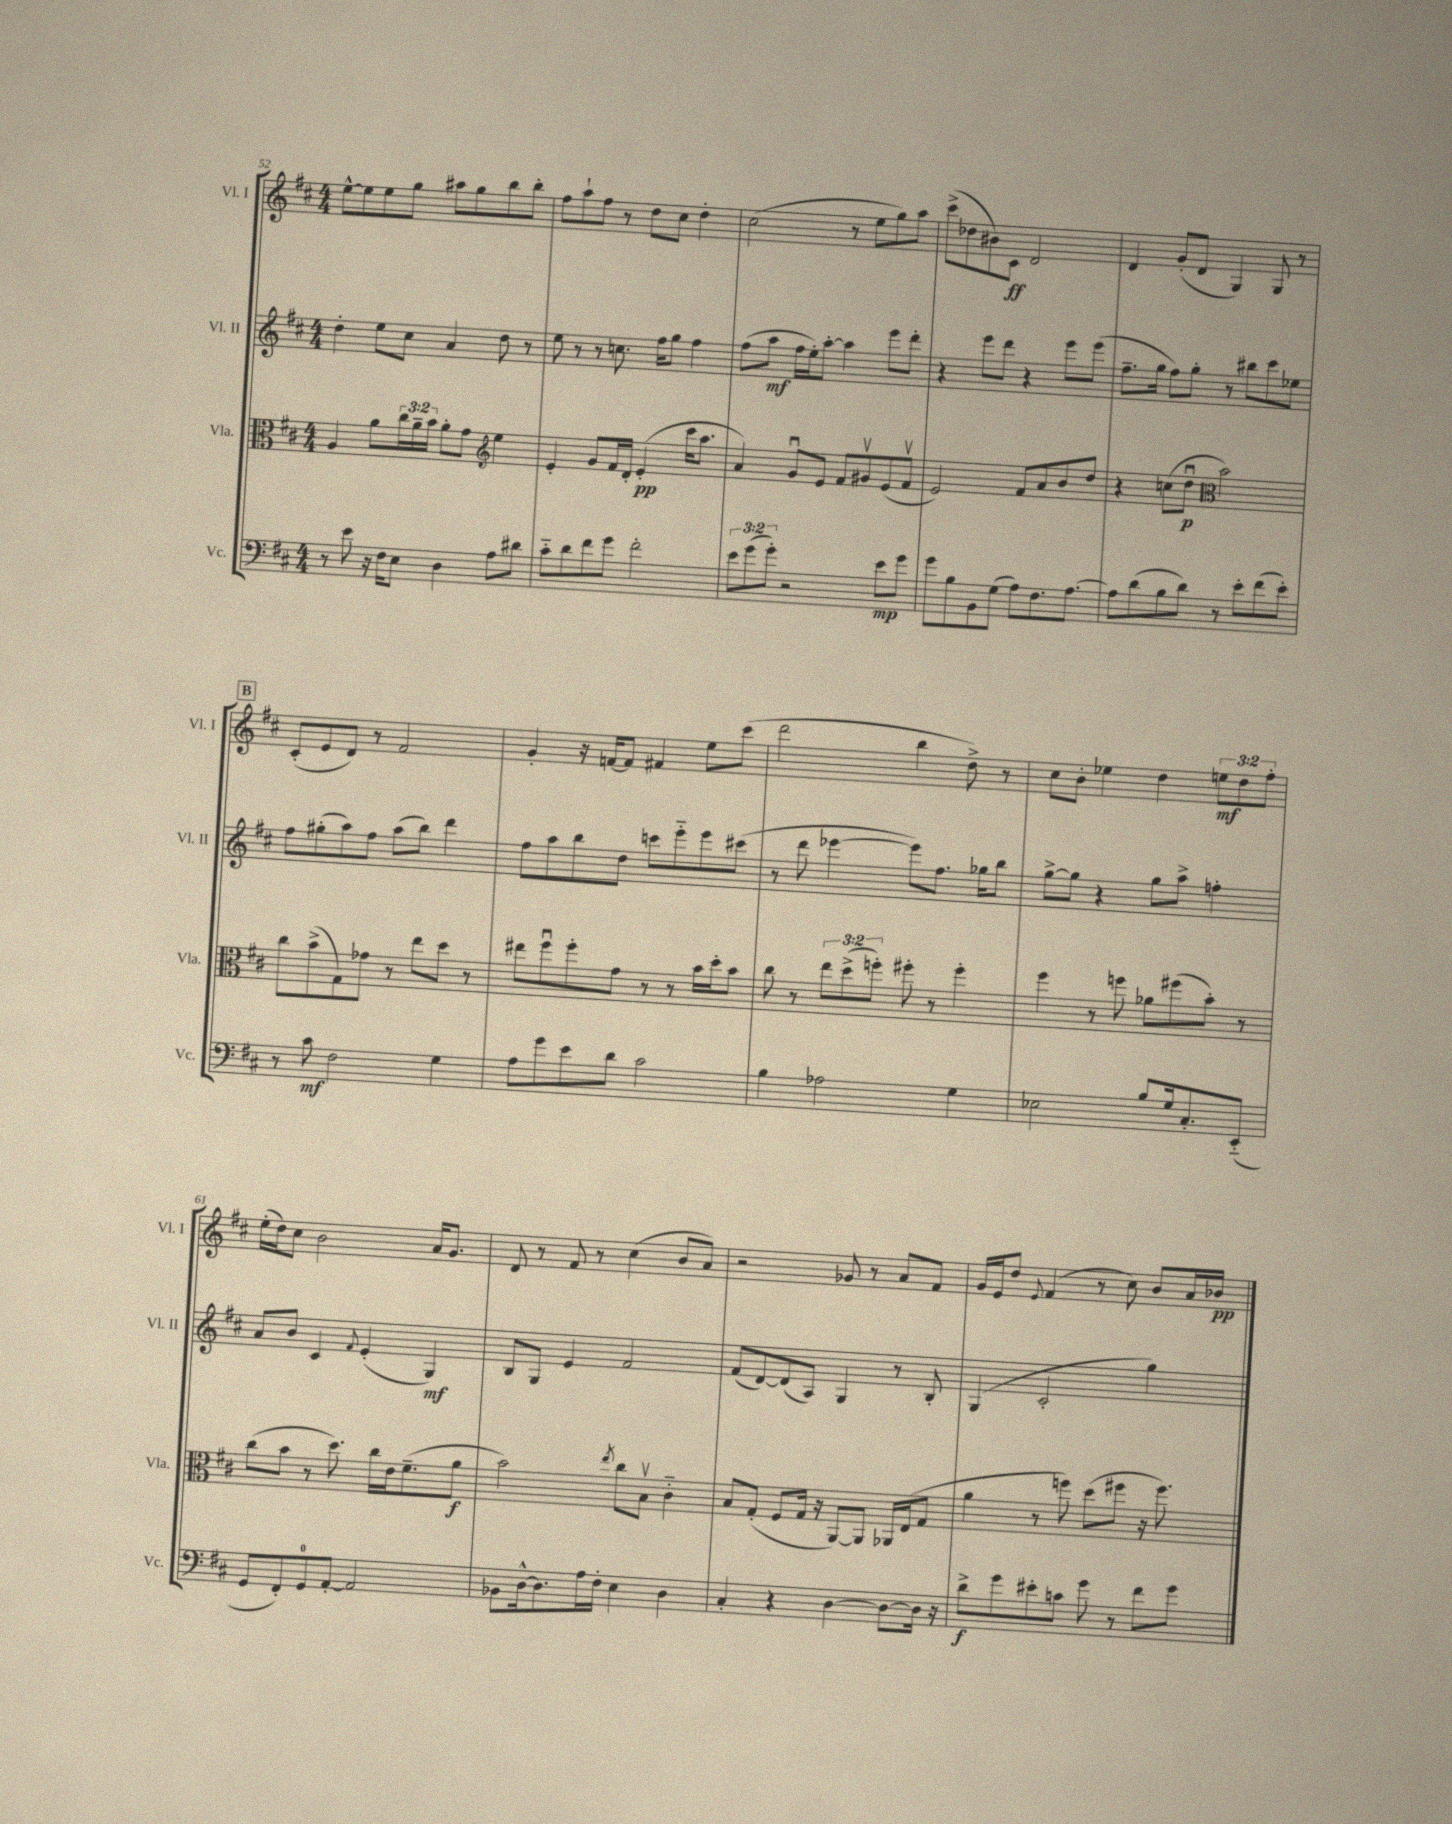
<<
\new StaffGroup <<
\new Staff = "s0" \with { instrumentName = "Vl. I" shortInstrumentName = "Vl. I" } {
    \clef treble \key d \major \numericTimeSignature \time 4/4 \override Staff.TupletNumber.text = #tuplet-number::calc-fraction-text
    e''8~-^ e''8 e''8 g''8 ais''8 g''8 b''8 b''8-. |
    fis''8 a''8-! fis''8 r8 d''8 cis''8 d''4-. |
    cis''2( r8 e''8 g''8) a''8 |
    cis'''8->( des''8 bis'8) cis'8\ff d'2 |
    d'4 g'8-.( d'8 g4) g8 r8 |
    \mark \markup { \box "B" } cis'8-.( e'8 d'8) r8 fis'2 |
    g'4-. r16 f'16~ f'8 fis'4 e''8 cis'''8( |
    d'''2 b''4 d''8->) r8 |
    cis''8 b'8-. ees''4 d''4 \tuplet 3/2 { e''8\mf d''8 fis''8-. } |
    e''16-.( d''16) cis''8 b'2 a'16 g'8. |
    d'8 r8 fis'8 r8 cis''4( b'8 a'8) |
    r2 ges'8 r8 a'8 fis'8 |
    g'16 e'16 d''8 \appoggiatura { e'8 } fis'4( r8 cis''8) b'8 a'16 bes'16\pp \bar "|." |
}
\new Staff = "s1" \with { instrumentName = "Vl. II" shortInstrumentName = "Vl. II" } {
    \clef treble \key d \major \numericTimeSignature \time 4/4
    d''4-. e''8 cis''8 a'4 d''8 r8 |
    e''8 r8 r8 c''8. fis''16 g''8 fis''4 |
    fis''8( a''8\mf fis''16 e''16-.) a''8~-. a''4 e'''8 d'''8-. |
    r4 e'''8 d'''8 r4 e'''8 e'''8( |
    fis''8.-- g''16 fis''8) g''8-. r8 bis''8 cis'''8 ees''8 |
    \mark \markup { \box "B" } fis''8 gis''8-.( a''8) fis''8 a''8( b''8) d'''4 |
    fis''8 a''8 b''8 d''8 c'''8 e'''8-_ e'''8 cis'''8( |
    r8 d'''8 ees'''4~ ees'''8) fis''8. ges''16 b''8 |
    g''8~-> g''8 r4 g''8 a''8-> f''4-. |
    a'8 b'8 cis'4 \appoggiatura { fis'8 } e'4-.( g4\mf) |
    b8 g8 e'4 fis'2 |
    fis'8( d'8~) d'8( a8) g4 r8 b8-. |
    g4( cis'2-. g''4) \bar "|." |
}
\new Staff = "s2" \with { instrumentName = "Vla." shortInstrumentName = "Vla." } {
    \clef alto \key d \major \numericTimeSignature \time 4/4 \override Staff.TupletNumber.text = #tuplet-number::calc-fraction-text
    a4 a'8 \tuplet 3/2 { cis''16 a'16-- b'16 } a'8-. g'8 \clef treble e''4 |
    e'4-. g'8 fis'16 d'16-. e'4-.\pp( cis'''16 a''8. |
    a'4) g'8\downbow e'8 fis'8 gis'8\upbow e'8( fis'8\upbow |
    e'2) fis'8 a'8 b'8 d''8 |
    r4 c''8( d''8\downbow\p \clef alto b'2) |
    \mark \markup { \box "B" } cis''8 b'8->( g8) ges'8 r8 e''8 d''8 r8 |
    eis''8 fis''8\downbow fis''8-. g'8 r8 r8 b'16 d''16-. b'8 |
    cis''8 r8 \tuplet 3/2 { e''8 d''8->( f''8-.) } fis''8-. r8 fis''4-. |
    fis''4 r8 f''8 aes'8 fis''8( b'8-.) r8 |
    cis''8( b'8 r8 d''8.) cis''16 e'16 fis'8.--( a'8\f |
    b'2) \acciaccatura { e''8 } cis''8 b8\upbow cis'4-_ |
    b8 g8-.( fis8 g16 r16 a,8~) a,8 aes,16 e16( g8 |
    a'4 r8 f''8) d''8( fis''8 r16 fis''8.) \bar "|." |
}
\new Staff = "s3" \with { instrumentName = "Vc." shortInstrumentName = "Vc." } {
    \clef bass \key d \major \numericTimeSignature \time 4/4 \override Staff.TupletNumber.text = #tuplet-number::calc-fraction-text
    r8 e'8 r16 fis16 e8 d4 a8 dis'8 |
    cis'8-_ d'8 fis'8 g'8 fis'2-. |
    \tuplet 3/2 { e'8 g'8( g'8-.) } r2 e'8\mp g'8 |
    g'8 b8 b,8 g8( a8) fis8. a8.~ |
    a8 d'8( b8 d'8) r8 e'8-. fis'8( e'8-.) |
    \mark \markup { \box "B" } r8 cis'8\mf fis2 g4 |
    a8 g'8 e'8 d'8 cis'2 |
    b4 aes2 g4 |
    ees2 b8 g16 cis8.-. e,8-_( |
    g,8 fis,8-.) g,8-0 a,8~-. a,2 |
    bes,8 d16~-^ d8. a16 fis16-. e4 d4 |
    cis4-. r4 d4~ d8~ d16 r16 |
    d'8->\f g'8 eis'8-. c'8 g'8 r8 fis'8 g'8 \bar "|." |
}
>>
>>
\layout { \context { \Score currentBarNumber = #52 } }
